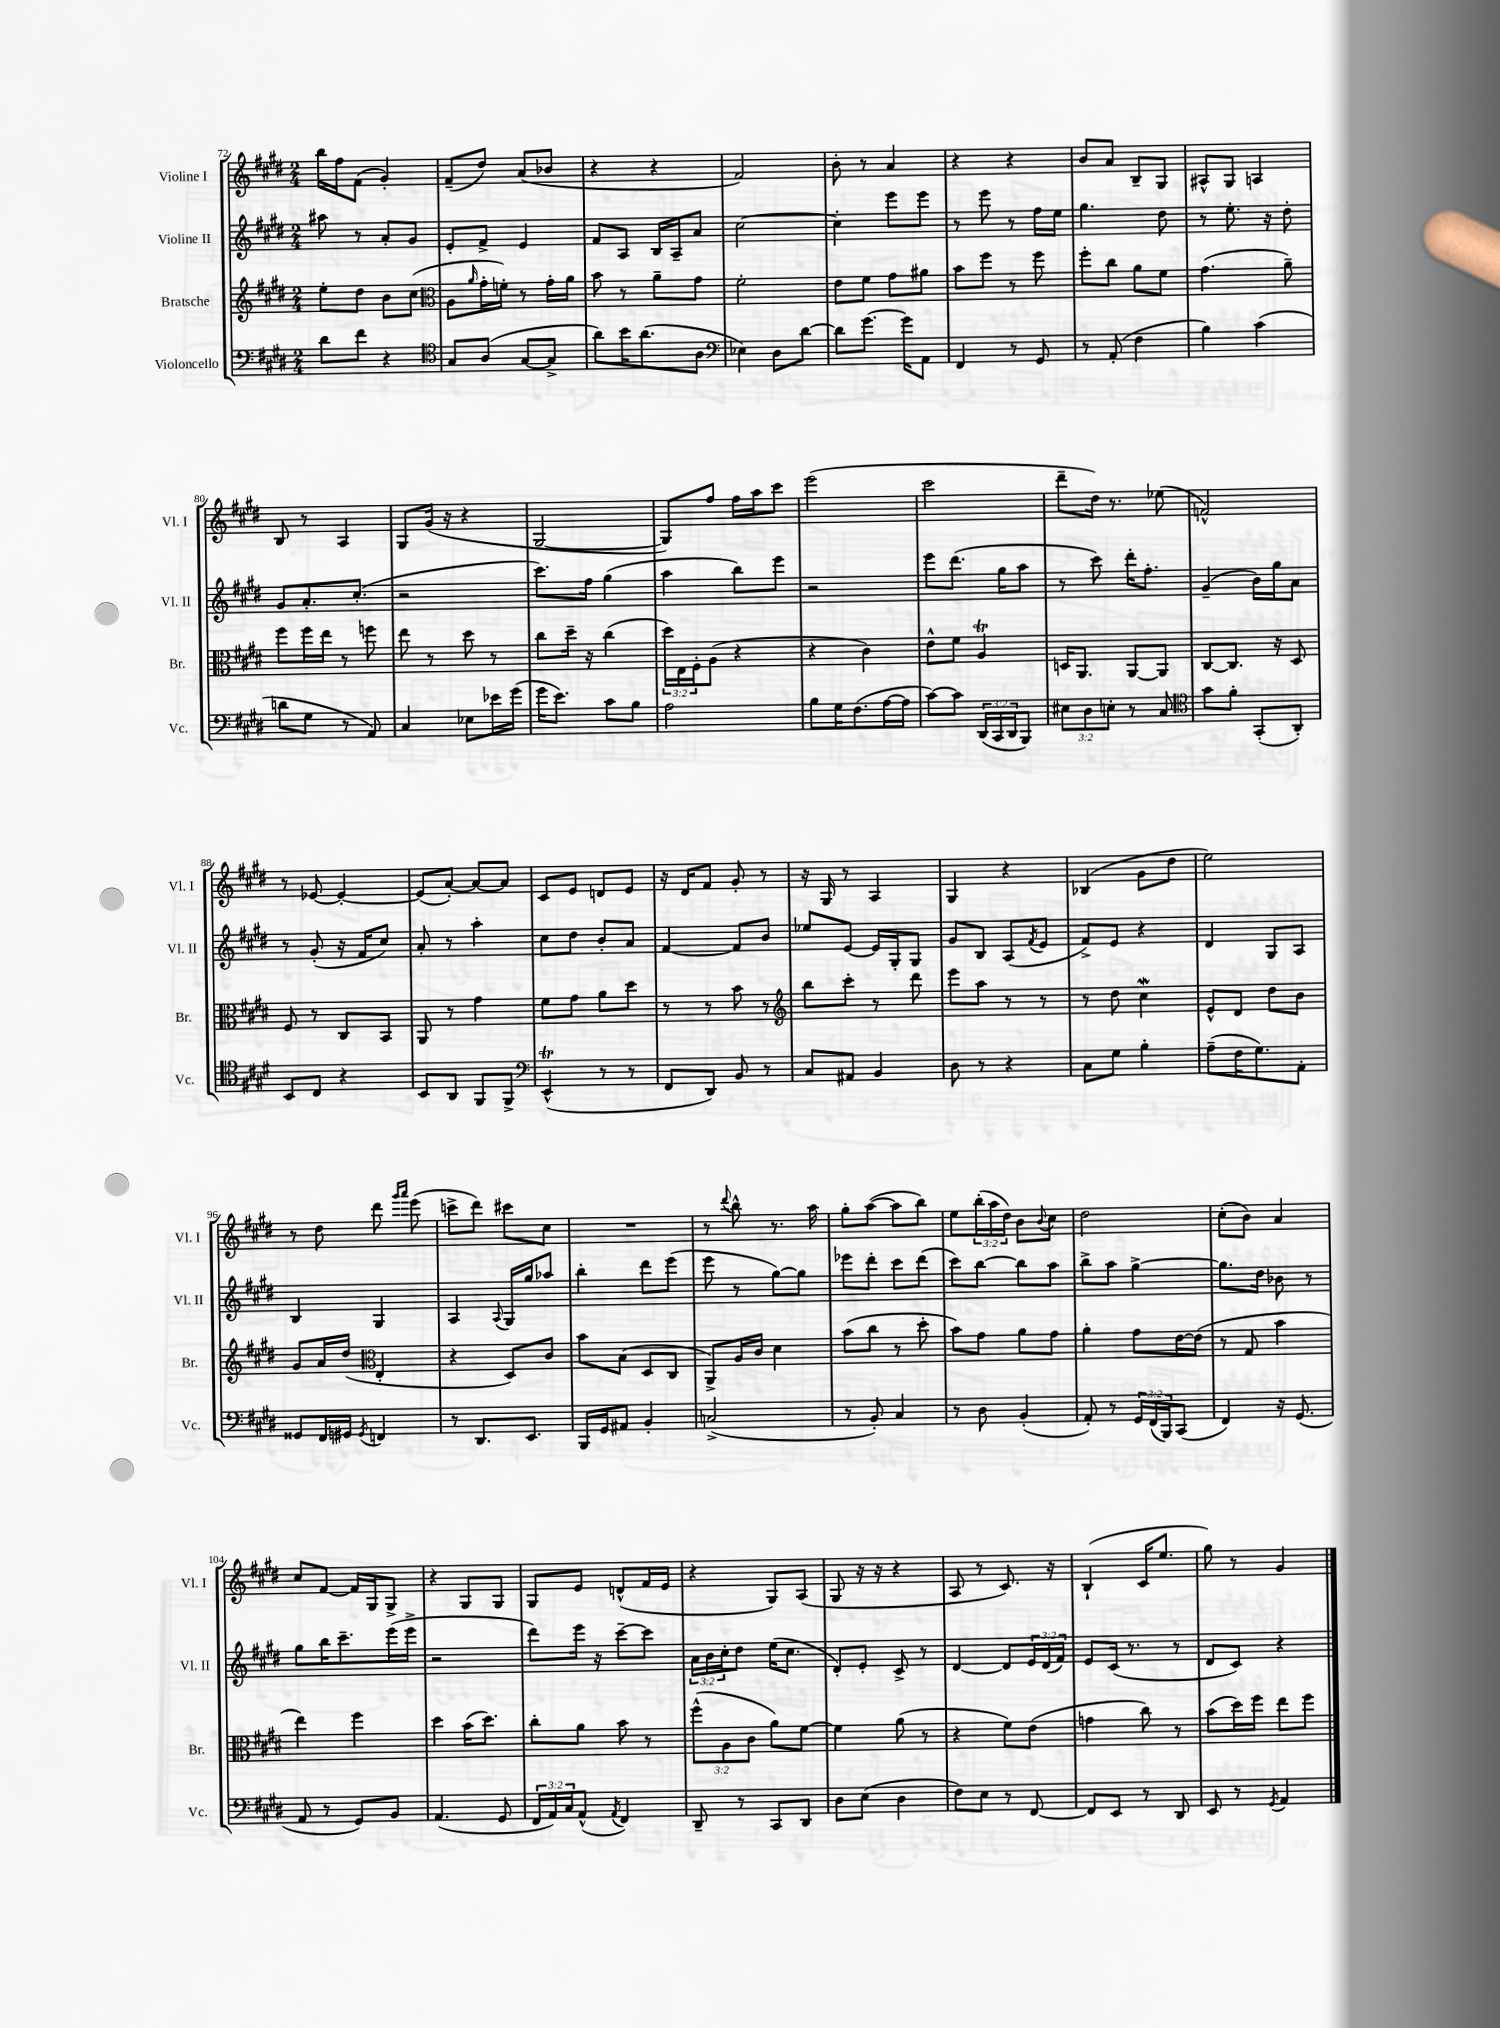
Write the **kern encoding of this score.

**kern	**kern	**kern	**kern
*part4	*part3	*part2	*part1
*staff4	*staff3	*staff2	*staff1
*I"Violoncello	*I"Bratsche	*I"Violine II	*I"Violine I
*I'Vc.	*I'Br.	*I'Vl. II	*I'Vl. I
*clefF4	*clefG2	*clefG2	*clefG2
*k[f#c#g#d#]	*k[f#c#g#d#]	*k[f#c#g#d#]	*k[f#c#g#d#]
*M2/4	*M2/4	*M2/4	*M2/4
=72	=72	=72	=72
8d#\L	8ee'\L	8aa#X\	16bb\LL
.	.	.	16ff#\J
8f#\J	8dd#\J	8r	(8f#\J
4r	8b\L	8a'/L	4g#'/)
.	(8cc#\J	8g#/J	.
=73	=73	=73	=73
*clefC4	*clefC3	*	*
8G#/L	8A\L	8e'/L	(8f#~/L
.	16qqa/	.	.
(8A/J	16g#'\L	8f#^/J	8dd#/J)
.	16fn'\JJ)	.	.
[8G#/L	8r	4e/	(8a/L
8G#^/J]	16g#'\LL	.	8b-X/J
.	16a\JJ	.	.
=74	=74	=74	=74
8a\L)	8b\	8f#/L	4r
16b\K	8r	8A/J	.
(8.a\	.	.	.
.	8a~\L	16B/LL	4r
.	.	16A~/J	.
8A\J	8g#\J	8a/J	.
=75	=75	=75	=75
*clefF4	*	*	*
4E-X\)	2f#'\	[2cc#\	2f#/)
8D#\L	.	.	.
[8d#\J	.	.	.
=76	=76	=76	=76
8d#\L]	8e\L	4cc#'\]	8b'\
[8.g#\J	8f#\J	.	8r
.	8g#\L	8eee\L	4a/
16g#\KL]	.	.	.
8AA\J	8a#X\J	8eee\J	.
=77	=77	=77	=77
4FF#/	8b\L	8r	4r
.	8ff#\J	8eee\	.
8r	8r	8r	4r
8GG#/	8ff#\	16ff#\LL	.
.	.	16ee\JJ	.
=78	=78	=78	=78
8r	8ff#'\L	4.gg#\	8b/L
(8AA'/	8cc#\J	.	8a/J
4F#\	8a\L	.	8B~/L
.	8f#\J	8dd#\	8G#/J
=79	=79	=79	=79
4B\)	(4.g#\	8r	8A#X^^/L
.	.	8.ee'\	8G#/J
(4c#\	.	.	4An/
.	.	16r	.
.	8a~\)	8dd#'\	.
!!LO:LB:g=z
=80	=80	=80	=80
8dn\L	8ff#\L	8g#/L	8B/
8G#\J	16ff#\L	8.a'/	8r
.	16ee\JJ	.	.
8r	8r	.	4A/
.	.	(8.cc#'/J	.
8AA/)	8ffn\	.	.
=81	=81	=81	=81
4C#/	8ee\	2r	8G#/L
.	8r	.	(16g#/Jk
.	.	.	16r
8E-X\L	8dd#\	.	4r
16e-X\L	8r	.	.
(16g#\JJ	.	.	.
=82	=82	=82	=82
16g#\KL	8cc#\L	8.ccc#\L)	[2G#/
8.e\J)	.	.	.
.	16dd#~\Jk	.	.
.	16r	16ff#\Jk	.
8c#\L	(4cc#\	(4gg#\	.
8B\J	.	.	.
=83	=83	=83	=83
2A\	24dd#\LL)	4aa\	8G#/L])
.	24E\	.	.
.	24F#'\J	.	.
.	(8A\J	.	8ff#/J
.	4r	8bb\L)	16ff#\LL
.	.	.	16aa\J
.	.	8eee\J	8ccc#\J
=84	=84	=84	=84
8B\L	4r	2r	(2eee\
16G#\K	.	.	.
(8.F#\	.	.	.
.	4c#\)	.	.
[16A\L	.	.	.
16A\JJ]	.	.	.
=85	=85	=85	=85
[8c#\L)	8e^^\L	8eee\L	2ccc#\
8c#\J]	8f#\J	(8.ddd#\J	.
(24DD#/LL	4AT/	.	.
24CC#/	.	.	.
.	.	16gg#\KL	.
24DD#/J	.	.	.
8BBB/J)	.	8aa\J	.
=86	=86	=86	=86
12E#X\L	16Dn/KL	8r	8ddd#~\L
.	8.AA/J	.	.
12D#\	.	.	.
.	.	8ccc#\)	16dd#\Jk)
12En'\J	.	.	.
.	.	.	8.r
8r	[8AA/L	16ddd#'\KL	.
.	.	8.ff#'\J	.
8C#/	8AA/J]	.	(8ee-X\
=87	=87	=87	=87
*clefC4	*	*	*
8g#\L	[8C#/L	(4g#~/	2fn^^/)
8f#'\J	8.C#/J]	.	.
(8GG#'/L	.	16b\LL)	.
.	16r	16gg#\J	.
8AA'/J)	8D#/	8a\J	.
!!LO:LB:g=z
=88	=88	=88	=88
8BB/L	8F#/	8r	8r
8C#/J	8r	(8g#'/	[8e-X/
4r	8C#/L	16r	4e-'/_
.	.	16f#/KL	.
.	8BB/J	8cc#/J)	.
=89	=89	=89	=89
8BB/L	8AA/	8a'/	(8e-/L]
8AA/J	8r	8r	[8a'/J)
8FF#/L	4g#\	4aa'\	8a/L_
8FF#^/J	.	.	8a/J]
=90	=90	=90	=90
*clefF4	*	*	*
(4EET^^/	8f#\L	8cc#\L	8c#/L
.	8g#\J	8dd#\J	8e/J
8r	8a\L	8b'/L	8dn/L
8r	8dd#\J	8a/J	8e/J
=91	=91	=91	=91
8FF#/L	8r	[4f#/	16r
.	.	.	16d#/KL
8DD#/J)	8r	.	8f#/J
8BB/	8b\	8f#/L]	8g#'/
8r	8r	8b/J	8r
=92	=92	=92	=92
*	*clefG2	*	*
8C#/L	8bb\L	8ee-X/L	16r
.	.	.	16G#/
8AA#X/J	8ccc#'\J	[8e/J	8r
4BB/	8r	16e/LL]	4A/
.	.	16G#'/J	.
.	8ddd#\	8G#/J	.
=93	=93	=93	=93
8D#\	8eee\L	8g#/L	4G#/
8r	8aa\J	8B/J	.
4r	8r	(8A/L	4r
.	.	8qf#/	.
.	8r	8e/J	.
=94	=94	=94	=94
8C#\L	8r	8f#^/L)	(4B-X/
8G#\J	8dd#\	8e/J	.
4B'\	4cc#W\	4r	8g#\L
.	.	.	8dd#\J
=95	=95	=95	=95
(8A~\L	8e^^/L	4d#/	2ee\)
16F#\K	8d#/J	.	.
8.G#\)	.	.	.
.	8dd#\L	8G#/L	.
8AA'\J	8b\J	8A/J	.
!!LO:LB:g=z
=96	=96	=96	=96
8GG##X/L	8g#/L	4B/	8r
16FF#/L	16a/L	.	8dd#\
16GG#X/JJ	(16dd#/JJ	.	.
8qGG#/	.	.	.
*	*clefC3	*	*
4FFn/	4E'/	4G#/	8ddd#\
.	.	.	16qqggg#/LL
.	.	.	16qqaaa/JJ
.	.	.	(8eee\
=97	=97	=97	=97
8r	4r	4A/	8cccn^\L
8.DD#/L	.	.	8ddd#\J)
.	.	8qqA/	.
.	8D#/L)	16G#/LL	8ccc#X\L
8.EE/J	.	16gg#/J	.
.	8c#/J	8aa-X/J	8cc#\J
=98	=98	=98	=98
16BBB/LL	8b\L	4bb'\	2r
16GG#/J	.	.	.
8AA#X/J	(8B\J	.	.
4BB'/	8D#/L	8ddd#\L	.
.	8C#/J	(8eee\J	.
=99	=99	=99	=99
(2Cn^/	8AA^/L)	8eee\	8r
.	.	.	8qqddd#/
.	16A/L	8r	8bb^^\
.	16c#/JJ	.	.
.	4d#\	[8gg#\L)	8.r
.	.	8gg#\J]	.
.	.	.	16aa\
=100	=100	=100	=100
8r	(8b\L	8eee-X\L	8gg#'\L
8BB'/)	8cc#\J	8ddd#'\J	([8aa\J
4C#/	8r	8ccc#\L	8aa\L]
.	8dd#'\	(8ddd#\J	8bb\J)
=101	=101	=101	=101
8r	8b\L)	8ccc#\L)	8ee\L
8D#\	8g#\J	[8bb\J	(24bb'\L
.	.	.	24aa\
.	.	.	24dd#\JJ)
(4BB'/	8a\L	8bb\L]	8b\L
.	.	.	8qqb/
.	8g#\J	8aa\J	8cc#\J
=102	=102	=102	=102
8AA'/)	4a'\	8bb^\L	2dd#\
8r	.	8aa\J	.
24GG#/LL	8g#\L	[4gg#^\	.
(24FF#/	.	.	.
24BBB/J)	.	.	.
(8CC#/J	[16e\L	.	.
.	(16e\JJ]	.	.
=103	=103	=103	=103
4FF#/)	8r	8.gg#\L]	(8cc#'\L
.	8G#/	.	8b\J)
.	.	16dd#\Jk	.
16r	4b\	8b-X\	4a/
(8.GG#/	.	.	.
.	.	8r	.
!!LO:LB:g=z
=104	=104	=104	=104
8AA/	4ee\)	8gg#\L	8cc#/L
8r	.	16bb\K	[8f#/J
.	.	8.ccc#~\	.
8GG#/L)	4ff#\	.	16f#/LL]
.	.	.	16G#/J
8BB/J	.	(16eee\L	8G#^/J
.	.	16eee^\JJ	.
=105	=105	=105	=105
(4.AA/	4dd#\	2r	4r
.	(16b\KL	.	8G#/L
.	8.dd#\J)	.	.
8GG#/	.	.	8G#/J
=106	=106	=106	=106
24FF#/LL	8cc#'\L	8ddd#\L)	8G#/L
24AA/)	.	.	.
24C#/J	.	.	.
(8AA^^/J	8a\J	16eee\Jk	8e/J
.	.	16r	.
8qAA/	.	.	.
4FF#/)	8b\	[8ccc#~\L	(8dn^^/L
.	8r	8ccc#\J]	16f#/L
.	.	.	16e/JJ
=107	=107	=107	=107
8DD#~/	(12ff#^^\L	24a\LL	4r
.	.	24b\	.
.	12A\	24cc#'\J	.
8r	.	8dd#\J	.
.	12c#\J	.	.
8CC#/L	8a\L)	(16ee\KL	8G#/L)
.	.	8.cc#\J	.
8DD#/J	[8f#\J	.	(8A/J
=108	=108	=108	=108
8D#\L	4f#\]	8d#'/L)	8G#/
(8E\J	.	8e'/J	16r
.	.	.	16r
4D#\	(8a\	8c#^/	4r
.	8r	8r	.
=109	=109	=109	=109
8F#\L)	4r	[4d#/	8A/
8E\J	.	.	8r
8r	8f#\L)	8d#/L]	8.c#/)
[8FF#/	(8e\J	24e/L	.
.	.	(24d#/	.
.	.	.	16r
.	.	24f#/JJ)	.
=110	=110	=110	=110
8FF#/L]	4gn\	8e/L	(4B`/
8EE/J	.	(16c#/Jk	.
.	.	8.r	.
8r	8cc#\)	.	16c#/KL
.	.	.	8.ee/J
8DD#/	8r	8r	.
=111	=111	=111	=111
8EE/	(8b\L	8d#/L	8gg#\)
8r	16dd#\L)	8c#/J)	8r
.	16ff#\JJ	.	.
8qGG#/	.	.	.
4AA/	8ee\L	4r	4g#/
.	8ff#\J	.	.
==	==	==	==
*-	*-	*-	*-
